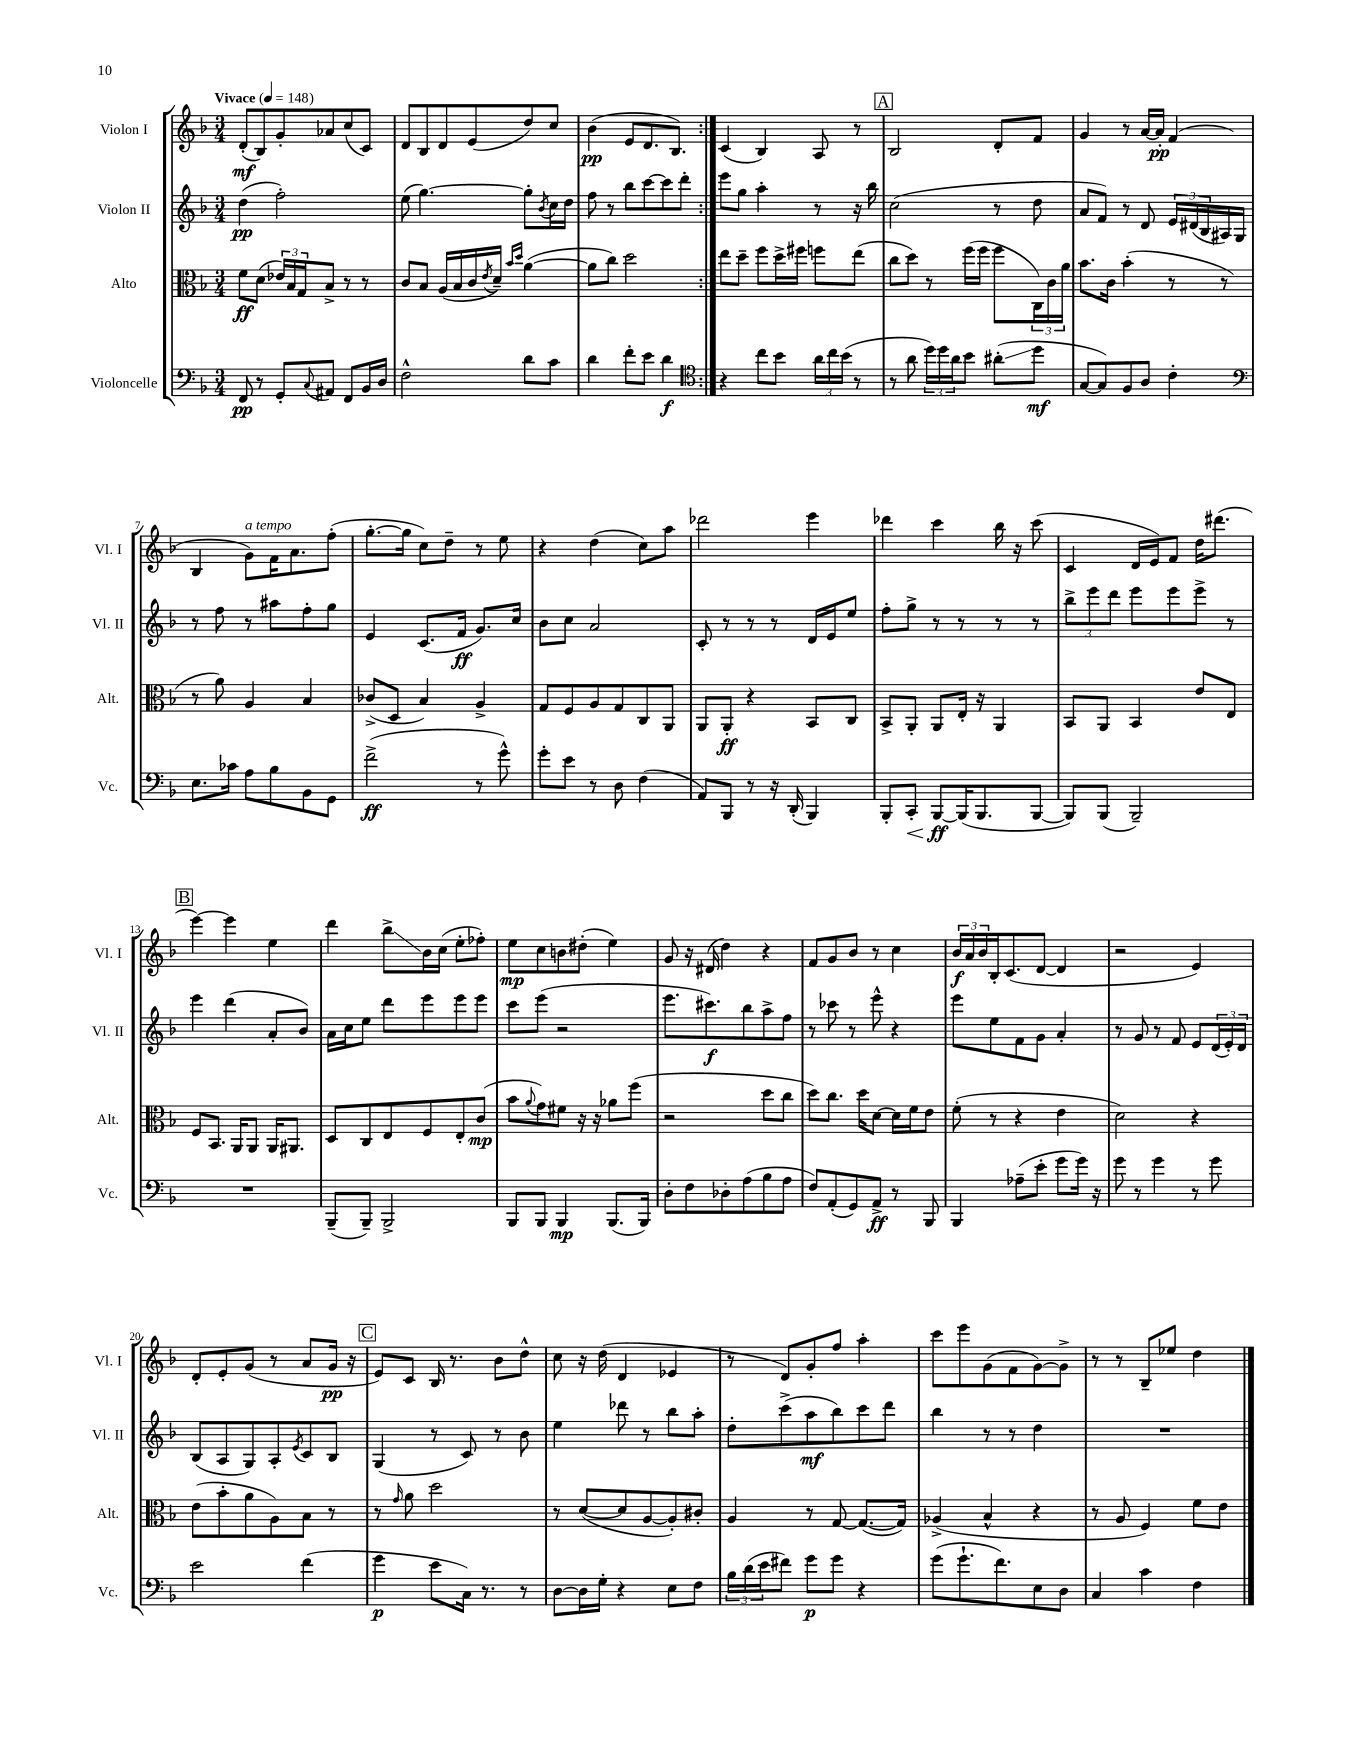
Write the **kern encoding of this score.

**kern	**kern	**kern	**kern
*staff4	*staff3	*staff2	*staff1
*clefF4	*clefC3	*clefG2	*clefG2
*k[b-]	*k[b-]	*k[b-]	*k[b-]
*M3/4	*M3/4	*M3/4	*M3/4
*MM148	*MM148	*MM148	*MM148
8FF	8f	(4dd	(8d'
8r	(8d	.	8B-)
8GG'	24e-)	2ff')	8g'
.	24B-	.	.
.	24G	.	.
8qqC	.	.	.
8AA#	8B-^	.	8a-
8FF	8r	.	(8cc
16BB-	8r	.	8c)
16D	.	.	.
=	=	=	=
2F^^	8c	(8ee	8d
.	8B-	[4.gg)	8B-
.	(16A	.	8d
.	16B-	.	.
.	16c	.	(8e
.	8qe	.	.
.	16d~)	.	.
.	16qqb-	.	.
.	16qqdd	.	.
8d	([4a	8gg']	8dd)
.	.	8qb-	.
8c	.	16cc	8cc
.	.	16dd	.
=	=	=	=
4d	8a]	8ff	(4b-
.	8cc)	8r	.
8f'	2dd	8bb-	8e
8e	.	[8ccc	8.d
4d	.	8ccc]	.
.	.	.	8.B-)
.	.	8ddd'	.
=:|!	=:|!	=:|!	=:|!
*clefC4	*	*	*
4r	8ee	8eee	(4c
.	8dd~	8gg	.
8cc	8ff	4aa'	4B-)
8b-	16dd^	.	.
.	16ff#	.	.
24a	8ff	8r	8A
24cc	.	.	.
(24b-	.	.	.
8r	(8ee	16r	8r
.	.	16bb-	.
=	=	=	=
8r	8cc	(2cc	2B-
8a	8dd)	.	.
24dd)	8r	.	.
24dd	.	.	.
24a	.	.	.
8b-	(16ff	.	.
.	16ff	.	.
(8a#'	8ff	8r	8d'
8dd	24C)	8dd	8f
.	24c	.	.
.	24a	.	.
=	=	=	=
[8G	8.b-	8a	4g
8G])	.	8f)	.
.	16c	.	.
8F	(4b-'	8r	8r
8A	.	8d	[16a
.	.	.	16a']
4c'	8r	24e	(4f
.	.	(24d#	.
.	.	24B-	.
.	8r	16A#)	.
.	.	16G	.
=	=	=	=
*clefF4	*	*	*
8.E	8r	8r	4B-
.	8a)	8ff	.
16c-	.	.	.
8A	4A	8r	8g)
8B-	.	8aa#	16f
.	.	.	8.a
8BB-	4B-	8ff'	.
8GG	.	8gg	(8ff'
=	=	=	=
(2f^	(8c-^	4e	[8.gg'
.	8D	.	.
.	.	.	16gg]
.	4B-)	(8.c	8cc)
.	.	.	8dd~
.	.	16f	.
8r	4A^	8.g)	8r
8g^^)	.	.	8ee
.	.	16cc	.
=	=	=	=
8g'	8G	8b-	4r
8e	8F	8cc	.
8r	8A	2a	(4dd
8D	8G	.	.
(4F	8C	.	8cc)
.	8AA	.	8aa
=	=	=	=
8AA)	8AA	8c'	2ddd-
8BBB-	8AA'	8r	.
8r	4r	8r	.
16r	.	8r	.
(16DD'	.	.	.
4BBB-)	8BB-	16d	4eee
.	.	16e	.
.	8C	8ee	.
=	=	=	=
8BBB-'	8BB-^	8ff'	4ddd-
8CC'	8AA'	8gg^	.
[8BBB-	8AA	8r	4ccc
(16BBB-]	16E'	8r	.
8.BBB-	16r	.	.
.	4AA	8r	16bb-
.	.	.	16r
[8BBB-	.	8r	(8ccc
=	=	=	=
8BBB-])	8BB-	12bb-^	4c
.	.	12eee	.
(8BBB-	8AA	.	.
.	.	12ddd	.
2BBB-~)	4BB-	8eee	16d
.	.	.	16e)
.	.	8eee	8f
.	8e	8eee^	16dd
.	.	.	(8.ddd#
.	8E	8r	.
=	=	=	=
2.r	8F	4eee	[4eee)
.	8.BB-	.	.
.	.	(4ddd	4eee]
.	16AA	.	.
.	8AA	.	.
.	16AA	8a'	4ee
.	8.AA#	.	.
.	.	8b-)	.
=	=	=	=
(8BBB-~	8D	16a	4ddd
.	.	16cc	.
8BBB-~)	8C	8ee	.
2BBB-^	8E	8ddd	8bb-^
.	8F	8eee	16b-
.	.	.	(16cc
.	8E'	8eee	8ee'
.	(8c	8eee	8ff-')
=	=	=	=
8BBB-	8b-	8ccc	8ee
.	8qqa	.	.
8BBB-	8g)	(8eee	8cc
4BBB-	8f#	2r	8b
.	16r	.	(8dd#'
.	16r	.	.
(8.BBB-	8a-	.	4ee)
.	(8ff	.	.
16BBB-)	.	.	.
=	=	=	=
8D'	2r	8.eee	8g
8F	.	.	16r
.	.	8.ccc#)	(16d#
8D-'	.	.	4dd)
(8A	.	8bb-	.
8B-	8dd	8aa^	4r
8A	8cc	8ff	.
=	=	=	=
8F)	8dd)	8r	8f
(8AA'	8.cc	8ccc-	8g
8GG)	.	8r	8b-
.	16dd	.	.
8AA^	[8d	8eee^^	8r
8r	16d]	4r	4cc
.	16f	.	.
8BBB-	8e	.	.
=	=	=	=
4BBB-	(8f'	8eee	24b-
.	.	.	24a
.	.	.	24b-
.	8r	8ee	16B-'
.	.	.	(8.c
(8A-~	4r	8f	.
8e'	.	8g	[8d
8g	4e	4a'	4d]
16g)	.	.	.
16r	.	.	.
=	=	=	=
8g	2d)	8r	2r
8r	.	8g	.
4g	.	8r	.
.	.	8f	.
8r	4r	8e	4e)
8g	.	(24d	.
.	.	24e')	.
.	.	24d	.
=	=	=	=
2e	(8e	(8B-	8d'
.	8b-'	8A	8e'
.	8a	8G)	(8g
.	8A)	8A'	8r
.	.	8qe	.
(4f	8B-	8c	8a
.	8r	8B-	16g
.	.	.	16r
=	=	=	=
4g	8r	(4G	8e)
.	16qqg	.	.
.	8a	.	8c
8e	2dd	8r	16B-
.	.	.	8.r
16C)	.	8c)	.
8.r	.	.	.
.	.	8r	8b-
8r	.	8b-	8dd^^
=	=	=	=
[8D	8r	4ee	8cc
16D]	([8d	.	16r
16G'	.	.	(16dd
4r	8d]	8ddd-	4d
.	[8A	8r	.
8E	8A'])	8bb-	4e-
8F	8c#'	8aa'	.
=	=	=	=
24B-	4A	8dd'	8r
(24d	.	.	.
24e	.	.	.
8f#)	.	(8ccc^	8d)
8g	8r	8aa	8g'
8g	[8G	8bb-)	8ff
4r	(8.G_	8ccc	4aa'
.	.	8ddd	.
.	16G])	.	.
=	=	=	=
(8g	(4A-^	4bb-	8ccc
8.g`	.	.	8eee
.	4B-^^	8r	(8g
8.f)	.	.	.
.	.	8r	8f
8E	4r	4dd	[8g)
8D	.	.	8g^]
=	=	=	=
4C	8r	2.r	8r
.	8A	.	8r
4c	4F)	.	8B-~
.	.	.	8ee-
4F	8f	.	4dd
.	8e	.	.
==	==	==	==
*-	*-	*-	*-
